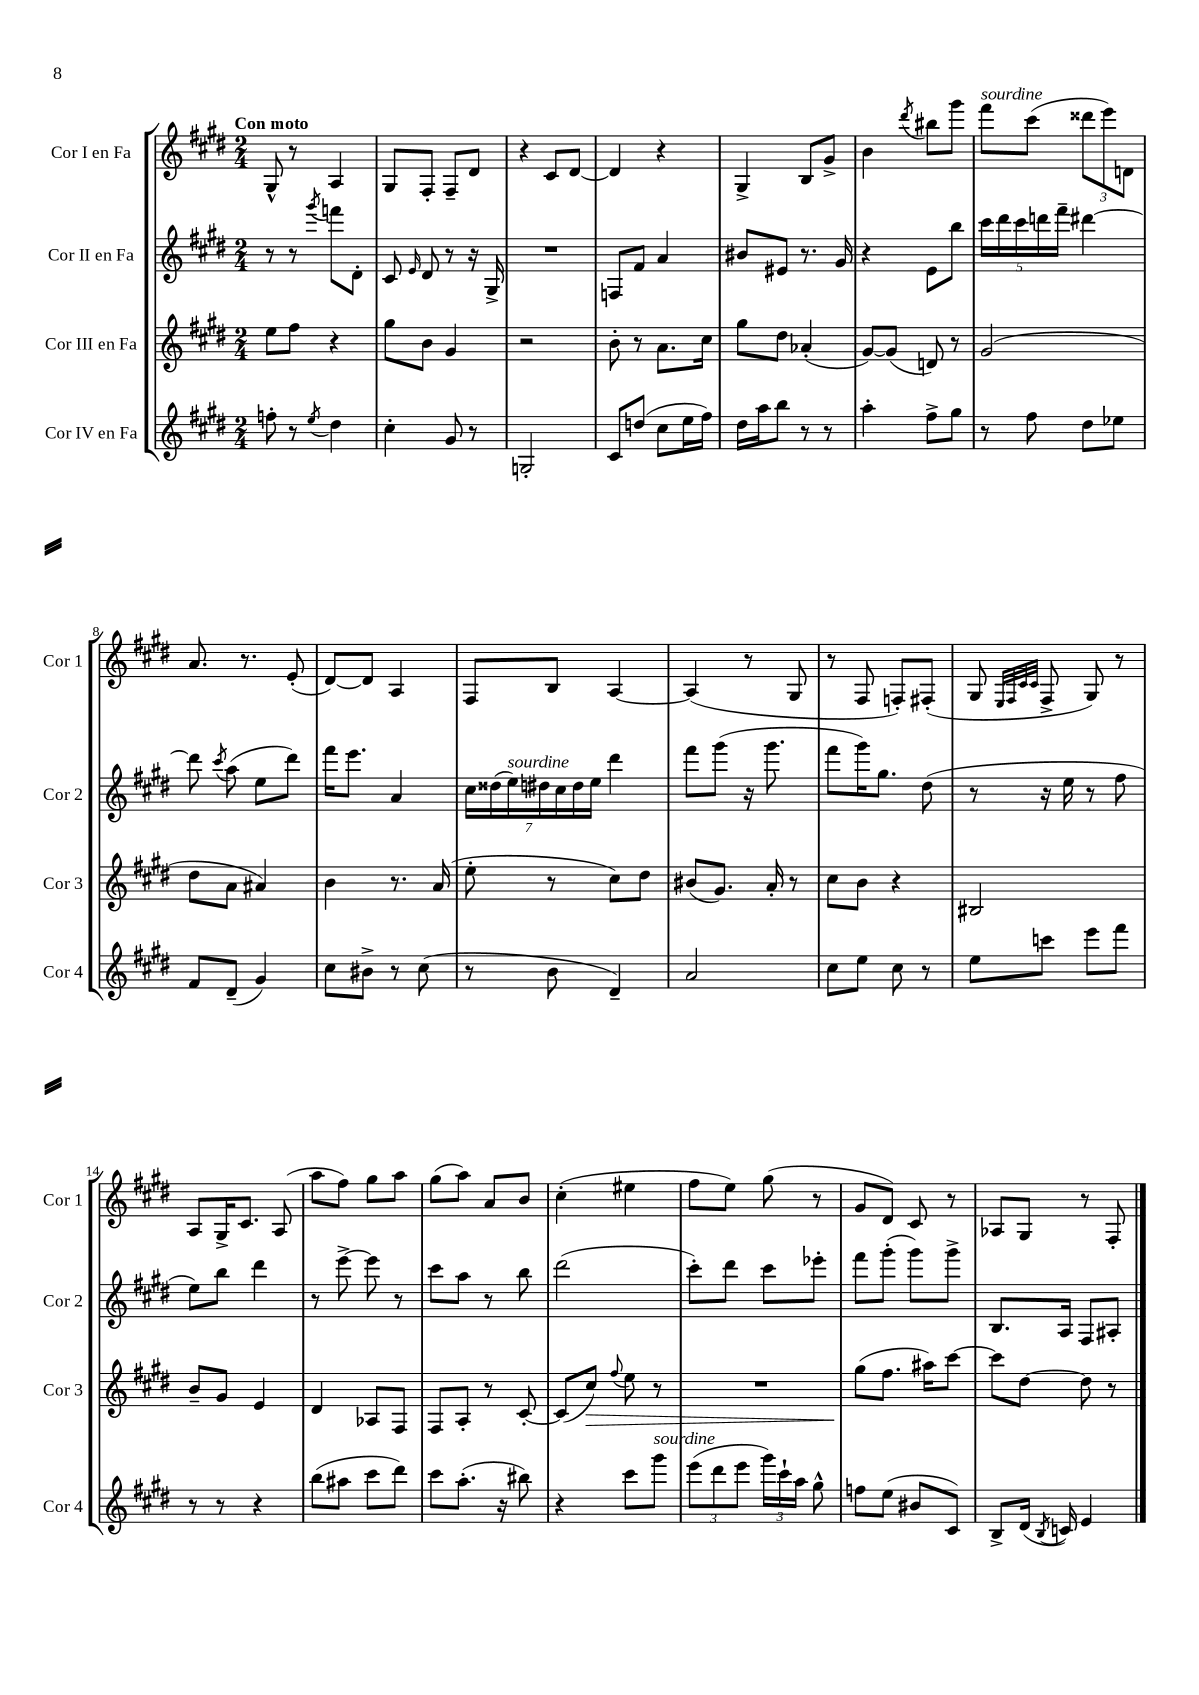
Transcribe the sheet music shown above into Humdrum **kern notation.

**kern	**kern	**dynam	**kern	**kern
*part4	*part3	*part3	*part2	*part1
*staff4	*staff3	*staff3	*staff2	*staff1
*I"Cor IV en Fa	*I"Cor III en Fa	*	*I"Cor II en Fa	*I"Cor I en Fa
*I'Cor 4	*I'Cor 3	*	*I'Cor 2	*I'Cor 1
*clefG2	*clefG2	*	*clefG2	*clefG2
*k[f#c#g#d#]	*k[f#c#g#d#]	*	*k[f#c#g#d#]	*k[f#c#g#d#]
*M2/4	*M2/4	*	*M2/4	*M2/4
=1	=1	=1	=1	=1
!	!	!	!	!LO:TX:a:B:t=Con moto
8ffn'\	8ee\L	.	8r	8G#^^/
8r	8ff#\J	.	8r	8r
8qee/	.	.	8qggg#/	.
4dd#\	4r	.	8fffn\L	4A/
.	.	.	8d#'\J	.
=2	=2	=2	=2	=2
4cc#'\	8gg#\L	.	8c#/	8G#/L
.	.	.	16qqe/	.
.	8b\J	.	8d#/	8F#'/J
8g#/	4g#/	.	8r	8F#~/L
8r	.	.	16r	8d#/J
.	.	.	16G#^/	.
=3	=3	=3	=3	=3
2Gn'/	2r	.	2r	4r
.	.	.	.	8c#/L
.	.	.	.	[8d#/J
=4	=4	=4	=4	=4
8c#/L	8b'\	.	8Fn/L	4d#/]
(8ddn/J	8r	.	8f#/J	.
8cc#\L	8.a\L	.	4a/	4r
16ee\L	.	.	.	.
16ff#\JJ)	16cc#\Jk	.	.	.
=5	=5	=5	=5	=5
16dd#\LL	8gg#\L	.	8b#X/L	4G#^/
16aa\J	.	.	.	.
8bb\J	8dd#\J	.	8e#X/J	.
8r	(4a-X'/	.	8.r	8B/L
8r	.	.	.	8g#^/J
.	.	.	16g#/	.
=6	=6	=6	=6	=6
4aa'\	[8g#/L)	.	4r	4b\
.	(8g#/J]	.	.	.
.	.	.	.	8qddd#/
8ff#^\L	8dn/)	.	8e\L	8bb#X\L
8gg#\J	8r	.	8bb\J	8ggg#\J
=7	=7	=7	=7	=7
!	!	!	!	!LO:TX:a:i:t=sourdine
8r	(2g#/	.	20ccc#\LL	8fff#\L
.	.	.	20ddd#\	.
.	.	.	20ccc#\	.
8ff#\	.	.	.	(8ccc#\J
.	.	.	20dddn\	.
.	.	.	20fff#~\JJ	.
8dd#\L	.	.	[4ddd#X\	12ddd##X\L
.	.	.	.	12eee\)
8ee-X\J	.	.	.	.
.	.	.	.	12dn\J
!!LO:LB:g=z
=8	=8	=8	=8	=8
8f#/L	8dd#\L	.	8ddd#\]	8.a/
.	.	.	8qccc#/	.
(8d#~/J	8a\J	.	(8aa\	.
.	.	.	.	8.r
4g#/)	4a#X/)	.	8ee\L	.
.	.	.	8ddd#\J)	(8e'/
=9	=9	=9	=9	=9
8cc#\L	4b\	.	16fff#\KL	[8d#/L)
.	.	.	8.eee\J	.
8b#X^\J	.	.	.	8d#/J]
8r	8.r	.	4a/	4A/
(8cc#\	.	.	.	.
.	(16a/	.	.	.
=10	=10	=10	=10	=10
8r	8ee'\	.	28cc#\LL	8F#/L
.	.	.	(28dd##X\	.
!	!	!	!LO:TX:a:i:t=sourdine	!
.	.	.	28ee\)	.
.	.	.	28dd#X\	.
8b\	8r	.	.	8B/J
.	.	.	28cc#\	.
.	.	.	28dd#\	.
.	.	.	28ee\JJ	.
4d#~/)	8cc#\L)	.	4ddd#\	[4A/
.	8dd#\J	.	.	.
=11	=11	=11	=11	=11
2a/	(8b#X/L	.	8fff#\L	(4A/]
.	8.g#/J)	.	(8ggg#\J	.
.	.	.	16r	8r
.	16a'/	.	8.ggg#\	.
.	8r	.	.	8G#/
=12	=12	=12	=12	=12
8cc#\L	8cc#\L	.	8fff#\L	8r
8ee\J	8b\J	.	16ggg#\K)	8F#/
.	.	.	8.gg#\J	.
8cc#\	4r	.	.	8Fn'/L)
8r	.	.	(8dd#\	(8F#X'/J
=13	=13	=13	=13	=13
8ee\L	2B#X/	.	8r	8G#/
.	.	.	.	32qqE/LLL
.	.	.	.	32qqF#/
.	.	.	.	32qqc#/
.	.	.	.	32qqc#/JJJ
8cccn\J	.	.	16r	8F#^/
.	.	.	16ee\	.
8eee\L	.	.	8r	8G#/)
8fff#\J	.	.	8ff#\	8r
!!LO:LB:g=z
=14	=14	=14	=14	=14
8r	8b~/L	.	8ee\L)	8A/L
8r	8g#/J	.	8bb\J	16G#^/K
.	.	.	.	8.c#/J
4r	4e/	.	4ddd#\	.
.	.	.	.	(8A/
=15	=15	=15	=15	=15
(8bb\L	4d#/	.	8r	8aa\L
8aa#X\J	.	.	[8eee^\	8ff#\J)
8ccc#\L	8A-X/L	.	8eee\]	8gg#\L
8ddd#\J)	8F#/J	.	8r	8aa\J
=16	=16	=16	=16	=16
8ccc#\L	8F#/L	.	8ccc#\L	(8gg#\L
(8.aa'\J	8A'/J	.	8aa\J	8aa\J)
.	8r	.	8r	8a/L
16r	.	.	.	.
8bb#X\)	[8c#'/	.	8bb\	8b/J
=17	=17	=17	=17	=17
4r	(8c#/L]	.	(2ddd#\	(4cc#'\
!	!	!LO:HP:b	!	!
.	8cc#/J)	>	.	.
.	8qqff#/	.	.	.
8ccc#\L	8ee\	.	.	4ee#X\
!LO:TX:a:i:t=sourdine	!	!	!	!
8ggg#\J	8r	.	.	.
=18	=18	=18	=18	=18
(12eee\L	2r	.	8ccc#'\L)	8ff#\L
12ddd#\	.	.	.	.
.	.	.	8ddd#\J	8ee\J)
12eee\J	.	.	.	.
24ggg#\LL)	.	.	8ccc#\L	(8gg#\
24ccc#`\	.	.	.	.
24aa\JJ	.	.	.	.
8gg#^^\	.	.	8eee-X'\J	8r
=19	=19	=19	=19	=19
8ffn\L	(8gg#\L	.	8fff#\L	8g#/L
(8ee\J	8.ff#\J	]	(8ggg#'\J	8d#/J)
8b#X/L	.	.	8ggg#\L)	8c#/
.	16aa#X\KL)	.	.	.
8c#/J)	[8ccc#\J	.	8ggg#^\J	8r
=20	=20	=20	=20	=20
8B^/L	8ccc#\L]	.	8.B/L	8A-X/L
(16d#/Jk	[8dd#\J	.	.	8G#/J
8qB/	.	.	.	.
16cn/)	.	.	16A/Jk	.
4e/	8dd#\]	.	8F#/L	8r
.	8r	.	8A#X'/J	8F#'/
==	==	==	==	==
*-	*-	*-	*-	*-
